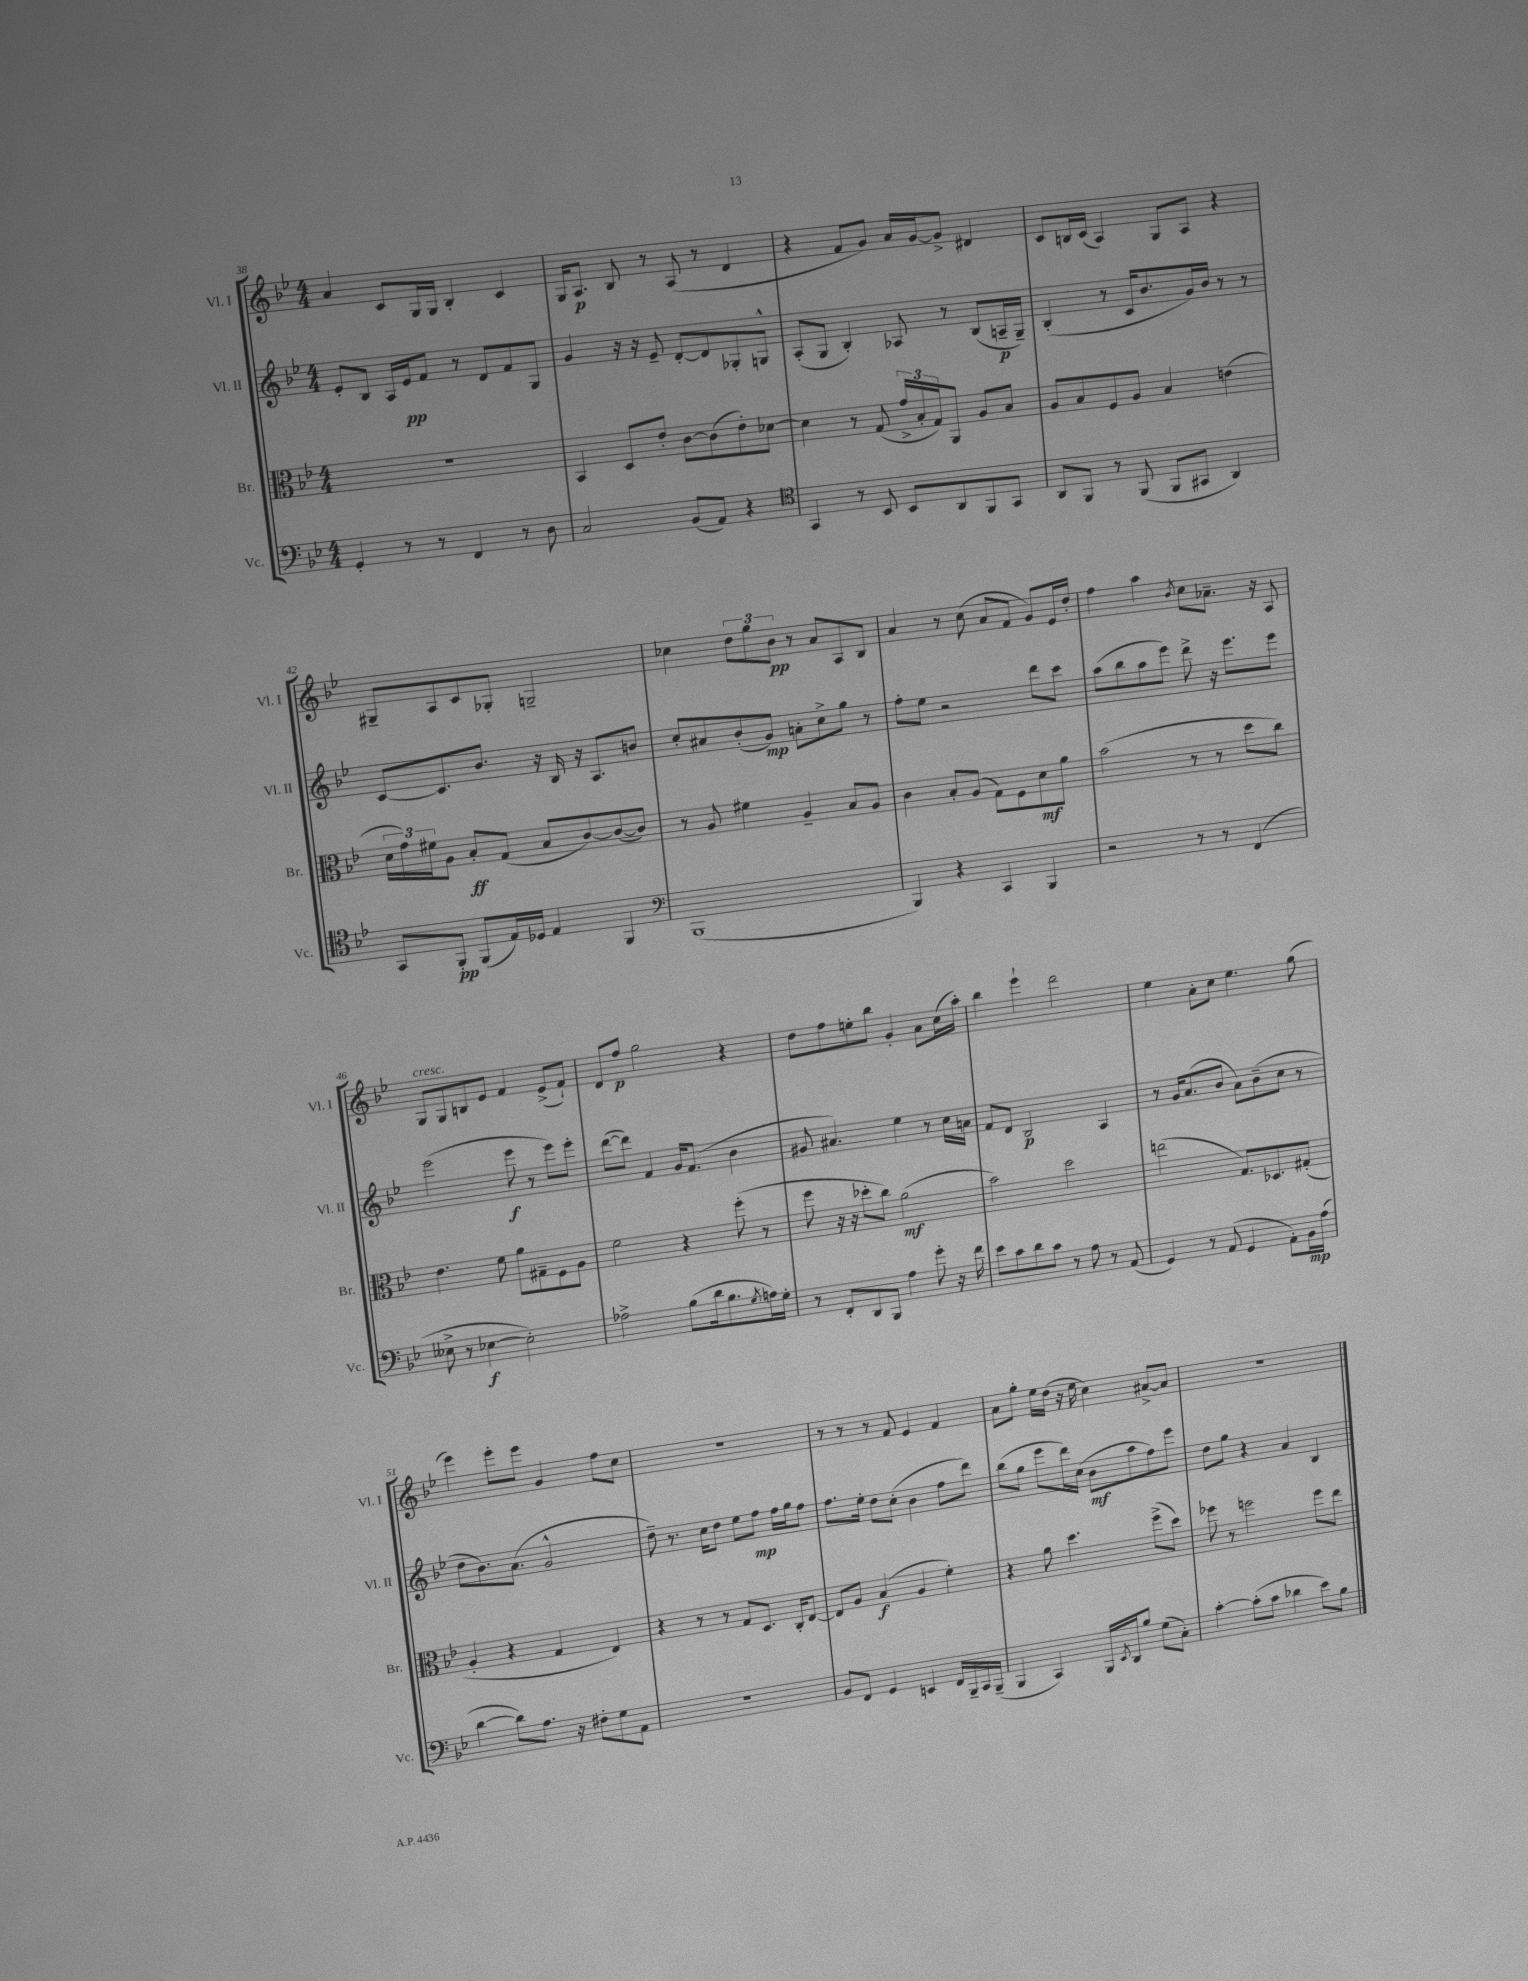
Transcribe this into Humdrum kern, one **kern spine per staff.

**kern	**kern	**kern	**kern
*staff4	*staff3	*staff2	*staff1
*clefF4	*clefC3	*clefG2	*clefG2
*k[b-e-]	*k[b-e-]	*k[b-e-]	*k[b-e-]
*M4/4	*M4/4	*M4/4	*M4/4
4GG'/	1r	8e-'/L	4a/
.	.	8B-/J	.
8r	.	16A/LL	8c/L
.	.	16e-/J	.
8r	.	8f/J	16G/L
.	.	.	16G/JJ
4FF/	.	8r	4B-'/
.	.	8d/L	.
8r	.	8f/	4c/
8D\	.	8G/J	.
=	=	=	=
2C/	4BB-/	4g/	16G/LK
.	.	.	8.A/J
.	8D/L	16r	8B-/
.	.	16r	.
.	8e-'/J	8e-~/	8r
(8BB-/L	[8c\L	[8d'/L	(8A/
8AA/J)	(8c\]	8d/]	8r
4r	8e-'\)	8G-'/	4d/
.	[8d-\J	8G^^/J	.
=	=	=	=
*clefC4	*	*	*
4GG/	4d-\]	(8A'/L	4r
.	.	8G/J	.
8r	8r	4B-'/)	8f/L
8BB-/	(8G/	.	8g/J)
8BB-/L	24g^/LL	8A-/	16a/LL
.	24B-'/	.	.
.	.	.	[16g/J
.	24G/J)	.	.
8AA/	8AA/J	8r	8g^/]J
8FF/	8A/L	(8B-/L	4d#/
8GG/J	8B-/J	16A~/L	.
.	.	16G~/JJ)	.
=	=	=	=
8AA/L	8A/L	(4B-'/	8c/L
8FF/J	8B-/	.	16B/L
.	.	.	(16c/JJ
8r	8F/	8r	4A/)
(8FF/	8A/J	16c/LK	.
.	.	8.b-/	.
8FF/L	4B-/	.	8G/L
8GG#/J	.	16g/L)	8A/J
.	.	16b-/JJ	.
4AA/)	(4e\	8r	4r
.	.	8r	.
=	=	=	=
8GG/L	24d\LL	[8c/L	8G#~/L
.	24g\)	.	.
.	24f#\J	.	.
8FF'/J	8A\J	8.c/]	8A/
(8FF/L	8B-'/L	.	8c/
.	.	8.b-/J	.
16E-/L)	(8G/J	.	8G-'/J
16D-/JJ	.	.	.
4E-/	8B-/L	16r	2G~/
.	.	16B-/	.
.	[8c/)	16r	.
.	.	8.A/L	.
4FF/	(8c/_	.	.
.	8c/]J)	8b/J	.
=	=	=	=
*clefF4	*	*	*
(1BBB-	8r	8cc'/L	4cc-\
.	8A/	8a#/	.
.	4f#\	(8b-'/	12dd\L
.	.	.	12gg\
.	.	8g/J)	.
.	.	.	12b-\J
.	4A~/	8a'\L	8r
.	.	8cc^\	8a/L
.	8B-/L	8gg\J	8A/
.	8A/J	8r	8B-/J
=	=	=	=
4BBB-/)	4c\	8ff'\L	4a/
.	.	8ee-\J	.
4r	8B-'/L	2r	8r
.	(8A/J	.	(8cc\
4CC/	8G\L)	.	8a/L
.	8F\	.	8f/J
4BBB-/	8d\	8ddd\L	8g/L)
.	8a\J	8ccc\J	16e-/L
.	.	.	16dd'/JJ
=	=	=	=
2r	(2b-\	(8aa\L	4ff\
.	.	8bb-\	.
.	.	8aa\	4aa\
.	.	8eee-\J)	.
.	.	.	8qb-/
8r	8r	8ddd^\	8cc\L
8r	8r	16r	8.a-~\J
.	.	8.eee-\L	.
(4FF/	8dd\L	.	.
.	.	.	16r
.	8cc\J)	8eee-\J	8A/
=	=	=	=
8E--^\	4.e-\	(2eee-\	8G/L
8r	.	.	8G/
[4E-\	.	.	8B/
.	8f\	.	8e-/J
2E-'\])	8a\L	8eee-\	4f/
.	8G#~\	8r	.
.	8F\	8eee-\L)	(8e-^/L
.	8A\J	8eee-'\J	8f`/J)
=	=	=	=
2A-^\	2f\	([8ddd\L	8d/L
.	.	8ddd\]J)	8ff/J
.	.	4f/	2gg\
(8B-\L	4r	16g/LK	.
.	.	(8.f/J	.
16d\k	.	.	.
8.B-\	.	.	.
.	(8ff'\	4b-\	4r
8qG/	.	.	.
16A\L)	8r	.	.
16G'\JJ	.	.	.
=	=	=	=
8r	8ff\	8g#/	8dd\L
8FF'/L	16r	4.a#/)	8ff\
.	16r	.	.
8DD/	8dd-'\L	.	8ee'\
8BBB-/J	8cc\J)	.	8bb-\J
4A\	(2a\	4ee-\	4g'/
8g'\	.	8r	8a\L
16r	.	16cc\LL	(16cc\L
16f\	.	16a\JJ	16aa'\JJ)
=	=	=	=
8e-\L	2b-\)	8f/L	4bb-\
8c\	.	8d/J	.
8d\	.	2B-/	4eee-`\
8c\J	.	.	.
8r	2dd\	.	2ddd\
8A\	.	.	.
8r	.	4A/	.
(8AA/	.	.	.
=	=	=	=
4GG/)	(2ee\	8r	4ee-\
.	.	16g/LK	.
.	.	(8.a/	.
8r	.	.	8a'\L
(8AA/	.	8b-/J	8cc\J
4GG/	8.G/L)	8a\L)	4.ee-\
.	.	(8b-~\	.
.	8.D-/	.	.
8AA'\L)	.	8cc\J	.
16BB-\L	(8G#'/J	8r	(8gg\
(16A\JJ	.	.	.
=	=	=	=
[4d\	4A'/	8dd\L	4eee-\)
.	.	8.b-\)	.
8d\]L)	4r	.	8eee-'\L
.	.	(8.a\J	.
8.A\J	.	.	8eee-\J
.	4G/	2g^^/	4g/
16r	.	.	.
8F#'\L	.	.	.
8G\	4E-/)	.	8ff\L
8AA\J	.	.	8cc\J
=	=	=	=
1r	4r	8dd~\)	1r
.	.	8.r	.
.	8r	.	.
.	.	16cc\LK	.
.	8r	8dd\J	.
.	8G/L	8ee-\L	.
.	8.D/J	8ff\J	.
.	.	16ff\LL	.
.	16C'/LK	16gg\J	.
.	[8E-/J	8ff\J	.
=	=	=	=
8BB-/L	8E-/]L	8.ff\L	8r
8FF/J	8A/J	.	8r
.	.	16ee-'\Jk	.
4GG/	(4B-/	8dd\L	8r
.	.	(8cc'\J	8f/
4EE/	4A/	4b-\	4e-/
16FF/LL	4f'\)	8ff\L	4f/
16BBB-~/	.	.	.
16CC/	.	8ddd\J)	.
(16BBB-~/JJ	.	.	.
=	=	=	=
4BBB-/	4r	(8bb-\L	8a\L
.	.	8gg\J	8gg'\J
4CC/)	8a\	8eee-\L	16ee-\LL
.	.	.	(16dd\JJ
.	4.dd\	16ddd\L)	16r
.	.	(16cc\JJ	16ee-\
16BBB-/LL	.	8b-\L	4cc\)
8qEE-/	.	.	.
16DD/J	.	.	.
8B-/J	.	8aa\	.
(8G\L	(8ff^\L	8ff\)	[8a#^/L
8C'\J)	8dd\J)	8eee-\J	8a#/]J
=	=	=	=
[4c'\	8ff-\	8dd\L	1r
.	8r	8gg\J	.
(8c'\]L	2ff\	4r	.
8c\J	.	.	.
4d-\	.	4a/	.
8e-\L)	8ff\L	4B-/	.
8B-\J	8ee-\J	.	.
==	==	==	==
*-	*-	*-	*-
